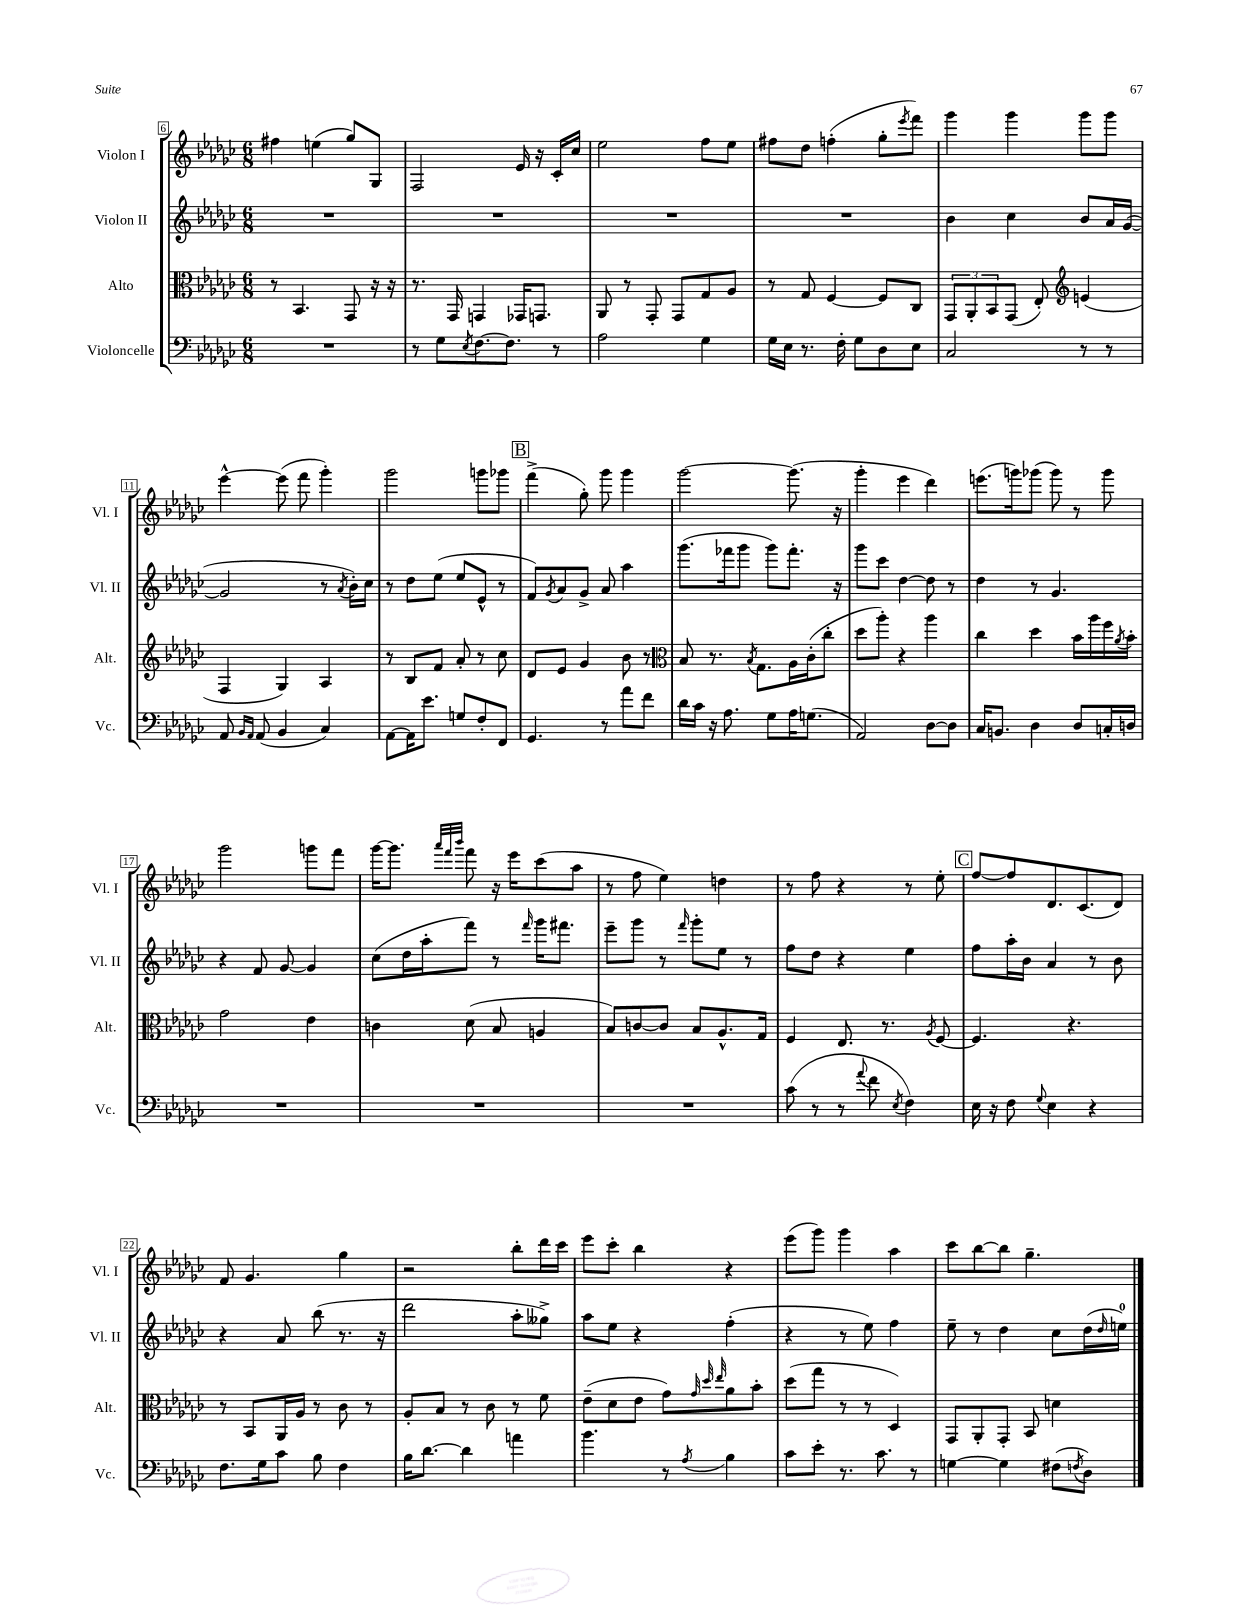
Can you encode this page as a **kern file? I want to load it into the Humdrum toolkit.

**kern	**kern	**kern	**kern
*staff4	*staff3	*staff2	*staff1
*clefF4	*clefC3	*clefG2	*clefG2
*k[b-e-a-d-g-c-]	*k[b-e-a-d-g-c-]	*k[b-e-a-d-g-c-]	*k[b-e-a-d-g-c-]
*M6/8	*M6/8	*M6/8	*M6/8
2.r	8r	2.r	4ff#
.	4.BB-	.	.
.	.	.	(4ee
.	8GG-	.	8gg-)
.	16r	.	8G-
.	16r	.	.
=	=	=	=
8r	8.r	2.r	2F
8G-	.	.	.
.	16GG-	.	.
8qE-	.	.	.
[8.F	4GG	.	.
8.F]	.	.	.
.	16GG-	.	16e-
.	8.GG	.	16r
8r	.	.	16c-'
.	.	.	16cc-
=	=	=	=
2A-	8AA-	2.r	2ee-
.	8r	.	.
.	8GG-'	.	.
.	8GG-	.	.
4G-	8G-	.	8ff
.	8A-	.	8ee-
=	=	=	=
16G-	8r	2.r	8ff#
16E-	.	.	.
8.r	8G-	.	8dd-
.	[4F	.	(4ff'
16F'	.	.	.
8G-	.	.	.
8D-	8F]	.	8gg-'
.	.	.	8qeee-
8E-	8C-	.	8fff)
=	=	=	=
2C-	12GG-	4b-	4ggg-
.	12AA-'	.	.
.	12BB-	.	.
.	(8GG-	4cc-	4ggg-
.	8E-')	.	.
*	*clefG2	*	*
8r	(4e	8b-	8ggg-
8r	.	16a-	8ggg-
.	.	([16g-	.
=	=	=	=
8AA-	4F	2g-]	[4eee-^^
16qqBB-	.	.	.
16qqAA-	.	.	.
(8AA-	.	.	.
4BB-	4G-)	.	(8eee-]
.	.	.	8fff
4C-)	4A-	8r	4ggg-')
.	.	8qa-	.
.	.	16b-')	.
.	.	16cc-	.
=	=	=	=
[8AA-	8r	8r	2ggg-
16AA-]	8B-	8dd-	.
8.e-	.	.	.
.	8f	(8ee-	.
8G	8a-'	8ee-	.
8F'	8r	8e-^^	8ggg
8FF	8cc-	8r	8ggg-
=	=	=	=
4.GG-	8d-	8f)	(4fff^
.	.	8qg-	.
.	8e-	8a-	.
.	4g-	8g-^	8gg-')
8r	.	8a-	8ggg-
8a-	8b-	4aa-	4ggg-
8f	8r	.	.
=	=	=	=
*	*clefC3	*	*
16d-	8B-	(8.ggg-	[2ggg-
16c-	.	.	.
16r	8.r	.	.
8.A-	.	16fff-	.
.	.	8ggg-	.
.	8qB-	.	.
.	8.G-	.	.
8G-	.	8ggg-)	.
16A-	16A-	8.fff-'	(8.ggg-]
(8.G	(16c-'	.	.
.	8cc-'	.	.
.	.	16r	16r
=	=	=	=
2AA-)	8dd-	8ggg-	4ggg-'
.	8aa-')	8ccc-	.
.	4r	[4dd-	4eee-
[8D-	4aa-	8dd-]	4ddd-)
8D-]	.	8r	.
=	=	=	=
16C-	4cc-	4dd-	(8.eee
8.BB	.	.	.
.	.	.	16ggg)
4D-	4dd-	8r	(8ggg-
.	.	4.g-	8ggg-)
8D-	16b-	.	8r
.	16aa-	.	.
16C'	16ff	.	8ggg-
.	8qa-	.	.
16D	16b-'	.	.
=	=	=	=
2.r	2g-	4r	2ggg-
.	.	8f	.
.	.	[8g-	.
.	4e-	4g-]	8ggg
.	.	.	8fff
=	=	=	=
2.r	4c	(8cc-	[16ggg-
.	.	.	8.ggg-]
.	.	16dd-	.
.	.	16aa-'	.
.	.	.	32qqaaa-
.	.	.	32qqfff
.	.	.	32qqbbb-
.	(8d-	8fff)	8fff
.	8B-	8r	16r
.	.	.	16eee-
.	.	16qqfff	.
.	4A	16ggg-	(8ccc-
.	.	8.fff#	.
.	.	.	8aa-
=	=	=	=
2.r	8B-)	8eee-~	8r
.	[8c	8ggg-	8ff
.	8c]	8r	4ee-)
.	.	16qqfff	.
.	8B-	8ggg-'	.
.	8.A-^^	8ee-	4dd
.	.	8r	.
.	16G-	.	.
=	=	=	=
(8c-	4F	8ff	8r
8r	.	8dd-	8ff
8r	8.E-	4r	4r
8qqa-	.	.	.
8f	.	.	.
.	8.r	.	.
8qE-	.	.	.
4F)	.	4ee-	8r
.	8qA-	.	.
.	[8F	.	8ee-'
=	=	=	=
16E-	4.F]	8ff	[8ff
16r	.	.	.
8F	.	16aa-'	8ff]
.	.	16b-	.
8qqG-	.	.	.
4E-	.	4a-	8.d-
.	4.r	.	.
.	.	.	(8.c-
4r	.	8r	.
.	.	8b-	8d-)
=	=	=	=
8.F	8r	4r	8f
.	8BB-	.	4.g-
16G-	.	.	.
8c-	16AA-	8a-	.
.	16A-	.	.
8B-	8r	(8bb-	.
4F	8c-	8.r	4gg-
.	8r	.	.
.	.	16r	.
=	=	=	=
16B-	8A-'	2ddd-	2r
[8.d-	.	.	.
.	8B-	.	.
4d-]	8r	.	.
.	8c-	.	.
4a	8r	8aa-'	8bb-'
.	8f	8gg--^)	16ddd-
.	.	.	16ccc-
=	=	=	=
4.b-	(8e-~	8aa-	8eee-
.	8d-	8ee-	8ccc-'
.	8e-	4r	4bb-
8r	8g-)	.	.
.	32qqg-	.	.
.	32qqdd-	.	.
8qA-	32qqee-	.	.
4B-	8a-	(4ff'	4r
.	8b-'	.	.
=	=	=	=
8c-	(8dd-	4r	(8eee-
8e-'	8gg-	.	8ggg-)
8.r	8r	8r	4ggg-
.	8r	8ee-)	.
8.c-	.	.	.
.	4D-)	4ff	4aa-
8r	.	.	.
=	=	=	=
[4G	8GG-	8ee-~	8ccc-
.	8AA-'	8r	[8bb-
4G]	8GG-'	4dd-	8bb-]
.	8BB-	.	4.gg-~
(8F#	4d	8cc-	.
8qF	.	.	.
8D-)	.	(16dd-	.
.	.	16qqdd-	.
.	.	16ee)	.
==	==	==	==
*-	*-	*-	*-
